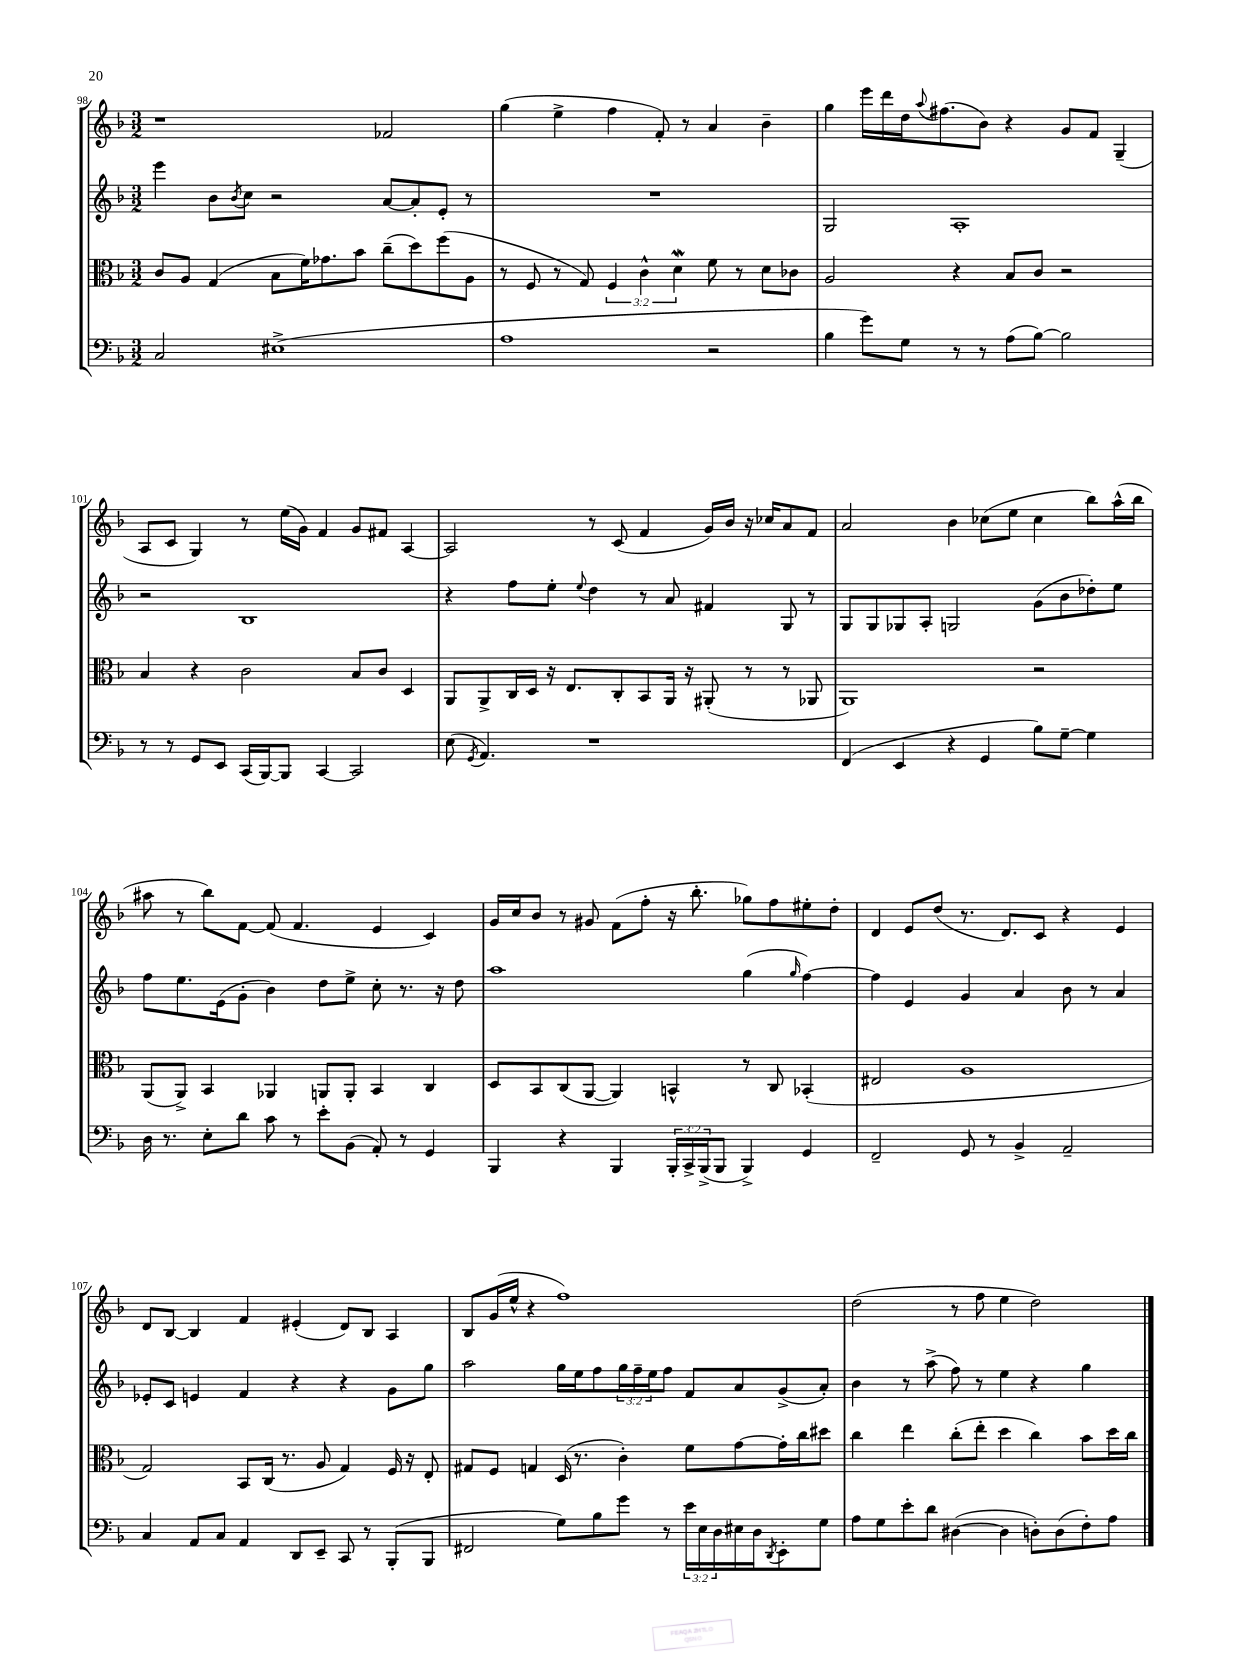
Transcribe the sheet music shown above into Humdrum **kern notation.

**kern	**kern	**kern	**kern
*staff4	*staff3	*staff2	*staff1
*clefF4	*clefC3	*clefG2	*clefG2
*k[b-]	*k[b-]	*k[b-]	*k[b-]
*M3/2	*M3/2	*M3/2	*M3/2
2C	8c	4eee	1r
.	8A	.	.
.	(4G	8b-	.
.	.	8qb-	.
.	.	8cc	.
(1E#^	8B-	2r	.
.	16f)	.	.
.	8.g-	.	.
.	8b-	.	.
.	(8cc~	[8a	2f-
.	8dd)	8a']	.
.	(8ff	8e'	.
.	8A	8r	.
=	=	=	=
1A	8r	1.r	(4gg
.	8F	.	.
.	8r	.	4ee^
.	8G)	.	.
.	6F	.	4ff
.	6c^^	.	.
.	.	.	8f')
.	6d	.	.
.	.	.	8r
2r	8f	.	4a
.	8r	.	.
.	8d	.	4b-~
.	8c-	.	.
=	=	=	=
4B-	2A	2G	4gg
8g)	.	.	16eee
.	.	.	16ddd
8G	.	.	16dd
.	.	.	8qqaa
.	.	.	(8.ff#
8r	4r	1A'	.
8r	.	.	8b-)
(8A	8B-	.	4r
[8B-)	8c	.	.
2B-]	2r	.	8g
.	.	.	8f
.	.	.	(4G~
=	=	=	=
8r	4B-	2r	8A
8r	.	.	8c
8GG	4r	.	4G)
8EE	.	.	.
(16CC	2c	1B-	8r
[16BBB-)	.	.	.
8BBB-]	.	.	(16ee
.	.	.	16g)
[4CC	.	.	4f
2CC]	8B-	.	8g
.	8c	.	8f#
.	4D	.	[4A
=	=	=	=
(8E	8AA	4r	2A]
8qGG	.	.	.
4.AA)	8AA^	.	.
.	16C	8ff	.
.	16D	.	.
.	16r	8ee'	.
.	8.E	.	.
.	.	8qqee	.
1r	.	4dd	8r
.	8C'	.	(8c
.	8BB-	8r	4f
.	16AA	8a	.
.	16r	.	.
.	(8AA#'	4f#	16g)
.	.	.	16b-
.	8r	.	16r
.	.	.	16cc-
.	8r	8G	8a
.	8AA-	8r	8f
=	=	=	=
(4FF	1AA)	8G	2a
.	.	8G	.
4EE	.	8G-	.
.	.	8A'	.
4r	.	2G	4b-
4GG	.	.	(8cc-
.	.	.	8ee
8B-)	2r	(8g	4cc-
[8G~	.	8b-	.
4G]	.	8dd-')	8bb-)
.	.	8ee	(16aa^^
.	.	.	16bb-
=	=	=	=
16D	(8AA	8ff	8aa#
8.r	.	.	.
.	8AA^)	8.ee	8r
8E'	4BB-	.	8bb-)
.	.	(16e	.
8d	.	8g'	[8f
8c	4AA-	4b-)	(8f]
8r	.	.	4.f
8e'	8AA	8dd	.
(8BB-	8AA'	8ee^	.
8AA')	4BB-	8cc'	4e
8r	.	8.r	.
4GG	4C	.	4c)
.	.	16r	.
.	.	8dd	.
=	=	=	=
4BBB-	8D	1aa	16g
.	.	.	16cc
.	8BB-	.	8b-
4r	(8C	.	8r
.	[8AA	.	8g#
4BBB-	4AA])	.	(8f
.	.	.	8ff'
24BBB-'	4BB^^	.	16r
24CC^	.	.	.
.	.	.	8.bb-'
(24BBB-^	.	.	.
8BBB-	.	.	.
4BBB-^)	8r	(4gg	8gg-)
.	8C	.	8ff
.	.	16qqgg	.
4GG	(4BB-'	[4ff)	8ee#'
.	.	.	8dd'
=	=	=	=
2FF~	2E#	4ff]	4d
.	.	4e	8e
.	.	.	(8dd
8GG	1A	4g	8.r
8r	.	.	.
.	.	.	8.d)
4BB-^	.	4a	.
.	.	.	8c
2AA~	.	8b-	4r
.	.	8r	.
.	.	4a	4e
=	=	=	=
4C	2G)	8e-'	8d
.	.	8c	[8B-
8AA	.	4e	4B-]
8C	.	.	.
4AA	8BB-	4f	4f
.	(16C	.	.
.	8.r	.	.
8DD	.	4r	(4e#'
8EE~	8A	.	.
8CC	4G)	4r	8d)
8r	.	.	8B-
(8BBB-'	16F	8g	4A
.	16r	.	.
8BBB-	8E'	8gg	.
=	=	=	=
2FF#	8G#	2aa	8B-
.	8F	.	(16g
.	.	.	16ee^^
.	4G	.	4r
8G)	(16D	16gg	1ff)
.	8.r	16ee	.
8B-	.	8ff	.
8g	4c')	24gg	.
.	.	24ff~	.
.	.	24ee	.
8r	.	8ff	.
24e	8f	8f	.
24E	.	.	.
24D	.	.	.
16E#	[8g	8a	.
16D	.	.	.
8qDD	.	.	.
8EE'	16g']	(8g^	.
.	16cc	.	.
8G	8dd#	8a')	.
=	=	=	=
8A	4cc	4b-	(2dd
8G	.	.	.
8e'	4ee	8r	.
8d	.	(8aa^	.
([4D#	(8cc'	8ff)	8r
.	8ee'	8r	8ff
4D#]	4dd	4ee	4ee
8D')	4cc)	4r	2dd)
(8D	.	.	.
8F')	8b-	4gg	.
8A	16dd	.	.
.	16cc	.	.
==	==	==	==
*-	*-	*-	*-
